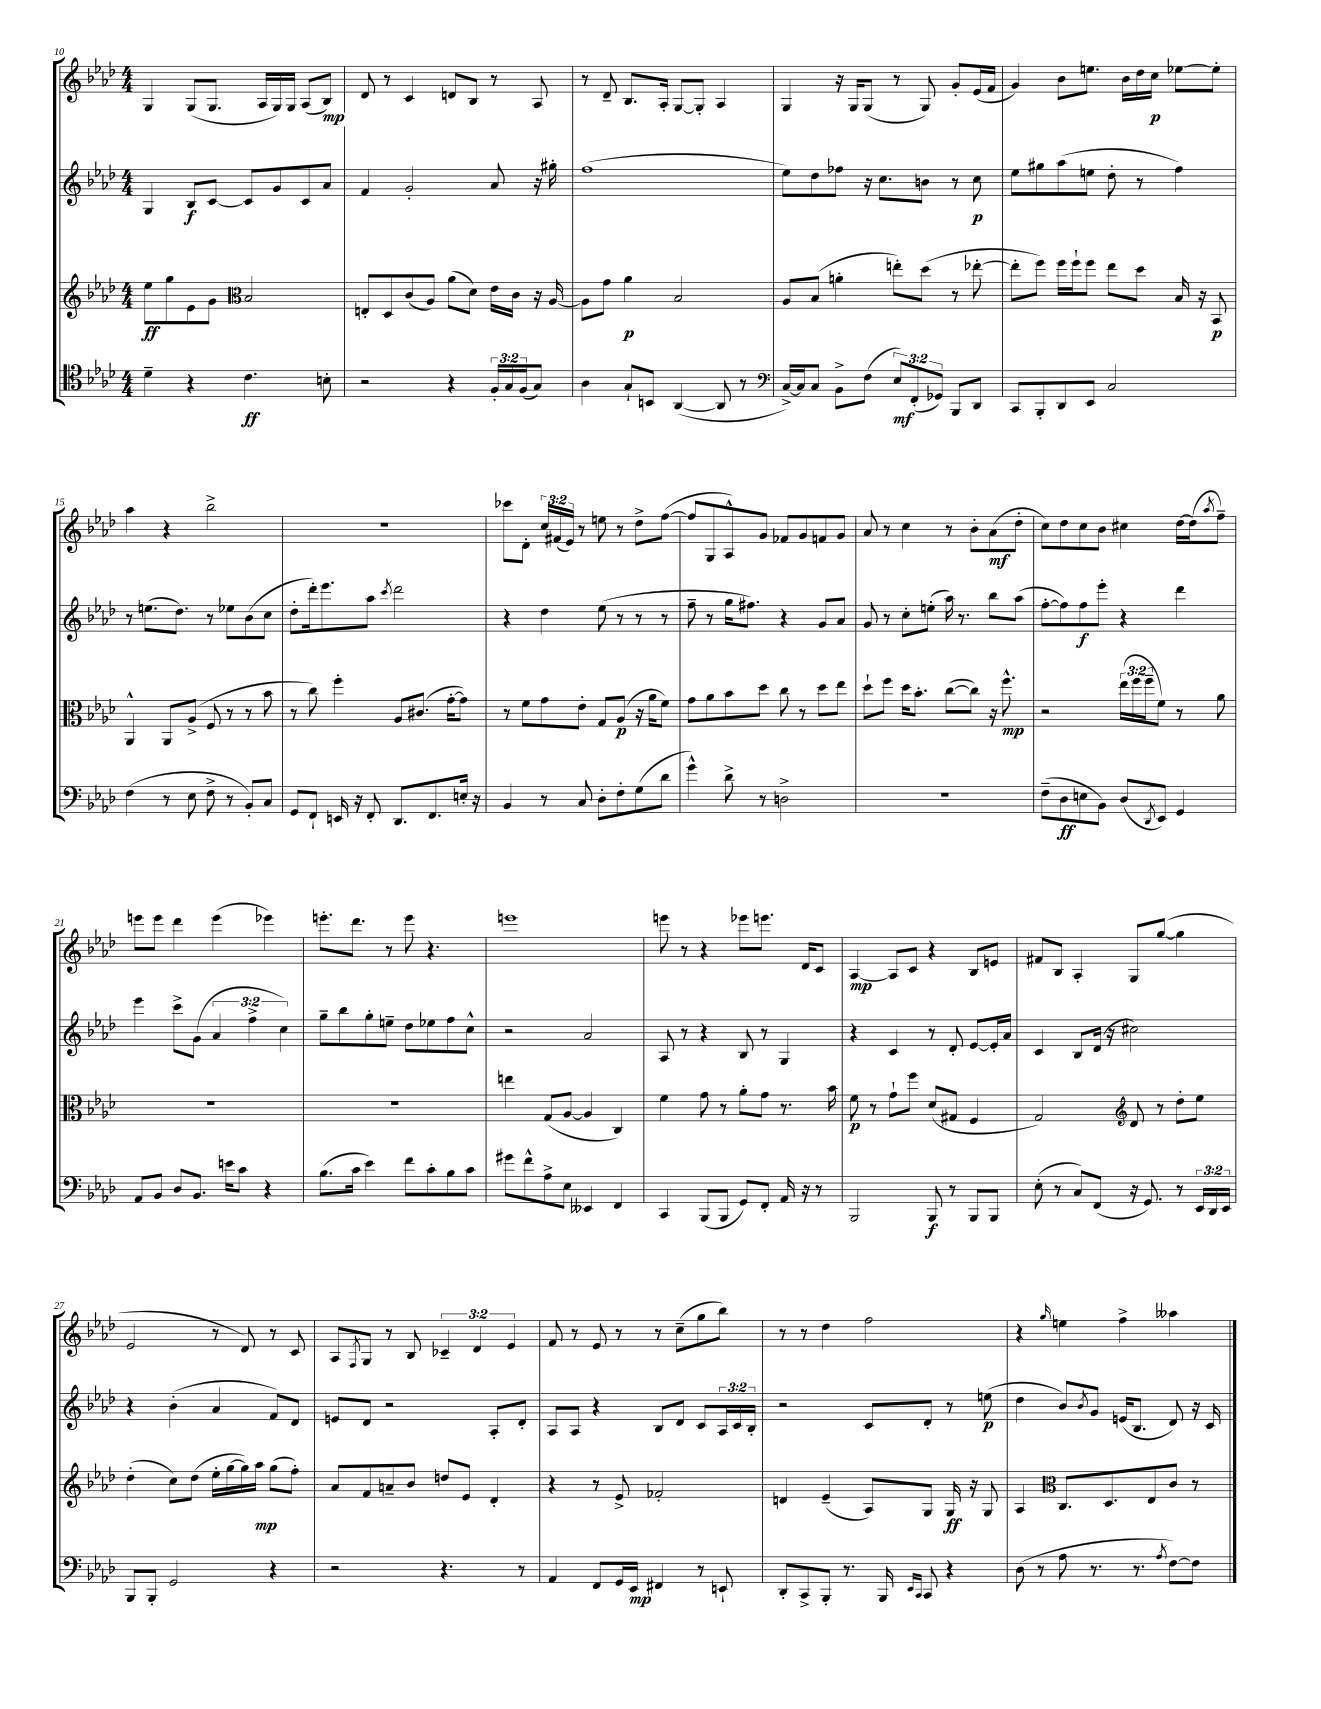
<<
\new StaffGroup <<
\new Staff = "s0" {
    \clef treble \key aes \major \numericTimeSignature \time 4/4 \override Staff.TupletNumber.text = #tuplet-number::calc-fraction-text
    g4 g8( g8. aes16 g16) g16 aes8( bes8\mp) |
    des'8 r8 c'4 d'8 bes8 r8 aes8 |
    r8 des'8-- bes8. aes16-. g8~ g8-. aes4 |
    g4 r16 g16 g8( r8 g8) g'8-. ees'16( f'16 |
    g'4) bes'8 e''8. bes'16 des''16 c''16\p ees''8~ ees''8-. |
    aes''4 r4 bes''2-> |
    R1 |
    ces'''8 des'8-. \tuplet 3/2 { c''16 fis'16( ees'16) } r8 e''8 r8 des''8-> f''8~( |
    f''8 g8 aes8-^) g'8 fes'8 g'8 f'8 g'8 |
    aes'8 r8 c''4 r8 bes'8-. aes'8\mf( des''8-. |
    c''8) des''8 c''8 bes'8 cis''4 des''16~ des''16( \acciaccatura { aes''8 } f''8--) |
    e'''8 e'''8 des'''4 e'''4( ees'''4) |
    e'''8.-. des'''8. r8 e'''8 r4. |
    e'''1 |
    e'''8 r8 r4 ees'''8 e'''8. des'16 c'8 |
    aes4~\mp aes8 c'8 r4 bes8 e'8 |
    fis'8 bes8 aes4-. g8 g''8~( g''4 |
    ees'2 r8 des'8) r8 c'8 |
    aes8 \acciaccatura { f8 } g8 r8 bes8 \tuplet 3/2 { ces'4-- des'4 ees'4 } |
    f'8 r8 ees'8 r8 r8 c''8--( g''8 bes''8) |
    r8 r8 des''4 f''2 |
    r4 \grace { g''16 } e''4 f''4-> aeses''4 \bar "|." |
}
\new Staff = "s1" {
    \clef treble \key aes \major \numericTimeSignature \time 4/4 \override Staff.TupletNumber.text = #tuplet-number::calc-fraction-text
    g4 bes8\f c'8~ c'8 g'8 c'8 aes'8 |
    f'4 g'2-. aes'8 r16 gis''16-. |
    f''1( |
    ees''8) des''8 fes''8 r16 c''8. b'8 r8 c''8\p |
    ees''8 gis''8 aes''8( e''8 des''8-. r8 f''4) |
    r8 e''8.( des''8.) r8 ees''8 bes'8( c''8 |
    des''8-. des'''16-.) ees'''8. aes''8 \acciaccatura { c'''8 } des'''2 |
    r4 des''4 ees''8( r8 r8 r8 |
    f''8-- r8 g''16 fis''8.) r4 g'8 aes'8 |
    g'8 r8 c''8-. e''8-.( aes''16) r8. bes''8 aes''8( |
    f''8~-. f''8) f''8\f ees'''8-. r4 des'''4 |
    ees'''4 c'''8-> g'8( \tuplet 3/2 { aes'4 f''4-> c''4) } |
    g''8-- bes''8 g''8-. e''8-- des''8 ees''8 f''8 c''8-^ |
    r2 aes'2 |
    aes8 r8 r4 bes8 r8 g4 |
    r4 c'4 r8 des'8-. ees'8~ ees'16-. aes'16 |
    c'4 bes8 des'16( r16 cis''2) |
    r4 bes'4-.( aes'4 f'8) des'8 |
    e'8 des'8 r2 aes8-. des'8-. |
    aes8 aes8 r4 bes8 des'8 c'8 \tuplet 3/2 { aes16 c'16 bes16-. } |
    r2 c'8 des'8-. r8 e''8\p( |
    des''4 bes'8) \acciaccatura { bes'8 } g'8 e'16( bes8. des'8) r16 c'16 \bar "|." |
}
\new Staff = "s2" {
    \clef treble \key aes \major \numericTimeSignature \time 4/4 \override Staff.TupletNumber.text = #tuplet-number::calc-fraction-text
    ees''8\ff g''8 ees'8 g'8 \clef alto bes2 |
    e8-. des8 c'8( aes8) aes'8( des'8) ees'16 c'16 r16 aes16~ |
    aes8 g'8 aes'4\p bes2 |
    aes8 bes8( a'4-. e''8-.) des''8( r8 ees''8~-. |
    ees''8-. f''8) f''16 f''16-! f''8 ees''8 des''8 bes16 r16 bes,8\p |
    aes,4-^ aes,8 aes8->( f8 r8 r8 bes'8 |
    r8 c''8) f''4-. aes8 cis'8.( g'16~-. g'8) |
    r8 f'8 g'8 ees'8-. g8 aes8\p( r16 aes'16 f'8) |
    g'8 aes'8 bes'8 des''8 c''8 r8 des''8 ees''8 |
    des''8-! f''8 des''16 bes'8.-. c''8~( c''8) r16 f''8.-^\mp |
    r2 \tuplet 3/2 { ees''16( f''16 f''16-- } f'8) r8 aes'8 |
    R1 |
    R1 |
    e''4 g8( aes8~ aes4 c4) |
    f'4 g'8 r8 aes'8-. g'8 r8. bes'16 |
    f'8\p r8 g'8-! f''8 des'8( gis8 f4 |
    g2) \clef treble des'8 r8 des''8-. ees''8 |
    des''4-.( c''8) des''8( ees''16-. g''16~ g''16) aes''16\mp g''8( f''8-.) |
    aes'8 f'8 a'8-- bes'8 d''8 ees'8 des'4-. |
    r4 r8 ees'8-> fes'2-. |
    d'4 ees'4--( aes8) g8 g16\ff r16 g8 |
    aes4 \clef alto c8. des8. ees8 c'8 r8 \bar "|." |
}
\new Staff = "s3" {
    \clef tenor \key aes \major \numericTimeSignature \time 4/4 \override Staff.TupletNumber.text = #tuplet-number::calc-fraction-text
    des'4-- r4 c'4.\ff b8-. |
    r2 r4 \tuplet 3/2 { f16-. g16 f16( } g8) |
    aes4 g8-! b,8 aes,4~( aes,8 r8 |
    \clef bass c16~->) c16 c8 bes,8-> f8( \tuplet 3/2 { ees8\mf) f,8-.( ges,8) } bes,,8 des,8 |
    c,8 bes,,8-. des,8 ees,8 c2 |
    f4( r8 ees8 f8-> r8 bes,8-.) c8 |
    g,8 f,8-! e,16 r16 f,8-. des,8. f,8. e16-. r16 |
    bes,4 r8 c8 des8-. f8-. g8( des'8 |
    g'4-^) des'8-> r8 d2-> |
    r1 |
    f8--( des8\ff e8 bes,8) des8( \acciaccatura { des,8 } ees,8) g,4 |
    aes,8 bes,8 des8 bes,8. e'16 c'8 r4 |
    bes8.( c'16 ees'4) f'8 c'8-. bes8 c'8 |
    gis'8 f'8-^ aes8-> ees8 eeses,4 f,4 |
    c,4 bes,,8( bes,,8 g,8) f,8-. aes,16 r16 r8 |
    bes,,2 bes,,8\f r8 bes,,8 bes,,8 |
    ees8-.( r8 c8) f,8( r16 g,8.) r8 \tuplet 3/2 { ees,16 des,16 ees,16 } |
    bes,,8 bes,,8-. g,2 r4 |
    r2 r4. r8 |
    aes,4 f,8 g,16 ees,16\mp fis,4 r8 e,8-! |
    des,8-. c,8-> bes,,8-. r8. bes,,16 \grace { ees,16 c,16 } c,8 r4 |
    des8( r8 aes8 r8. r8. \acciaccatura { aes8 } f8~) f8 \bar "|." |
}
>>
>>
\layout { \context { \Score currentBarNumber = #10 } }
